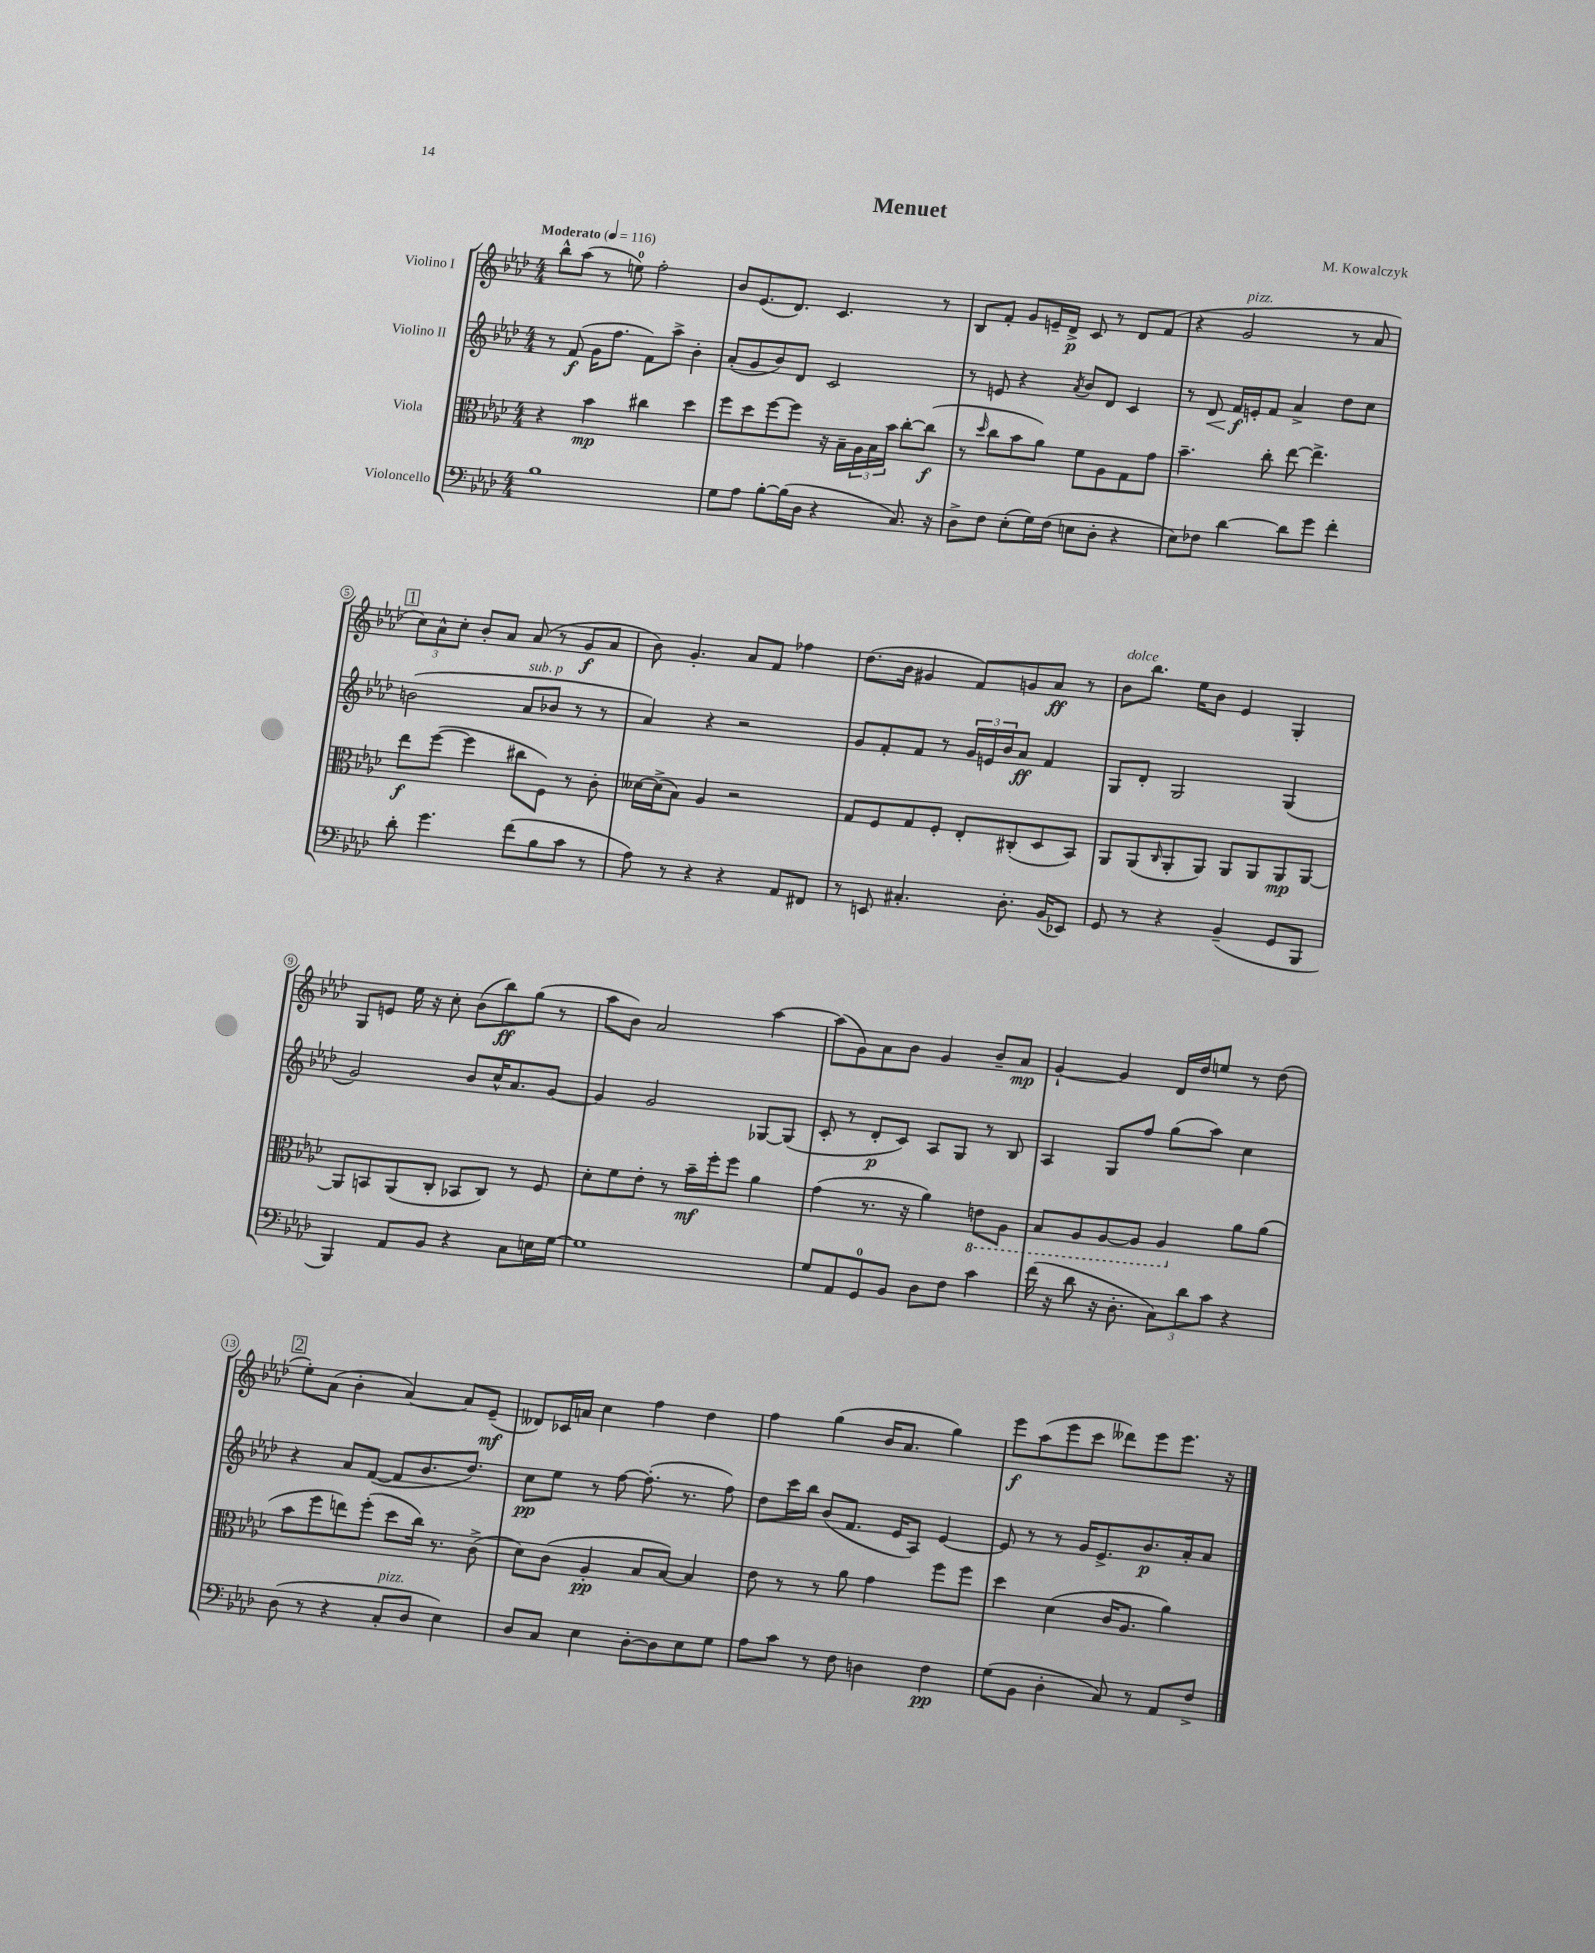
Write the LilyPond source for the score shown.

\header { title = "Menuet" composer = "M. Kowalczyk" }
<<
\new StaffGroup <<
\new Staff = "s0" \with { instrumentName = "Violino I" } {
    \clef treble \key aes \major \numericTimeSignature \time 4/4 \tempo "Moderato" 4 = 116
    bes''8-^ aes''8( r8 e''8-0) f''2-. |
    bes'8 ees'8.( des'8.) c'4. r8 |
    bes8 f'8-. g'8 e'16-- des'16->\p c'8 r8 des'8 f'8( |
    r4 g'2^\markup { \italic "pizz." } r8 aes'8 |
    \mark \markup { \box "1" } \tuplet 3/2 { c''8) aes'8-^ c''8-. } bes'8-. aes'8 aes'8( r8 g'8\f aes'8 |
    bes'8) g'4.-. aes'8 f'8 fes''4 |
    des''8.( bes'16 gis'4 f'8) g'8 aes'8\ff r8 |
    bes'8^\markup { \italic "dolce" } bes''8. ees''16 bes'8 ees'4 g4-. |
    g8 e'8 ees''16 r16 c''8-. bes'8( bes''8\ff) g''8( r8 |
    aes''8 bes'8) aes'2 aes''4~ |
    aes''8( g'8) aes'8 bes'8 g'4 bes'8-- aes'8\mp |
    g'4~-! g'4 des'16 des''16 e''8 r8 des''8( |
    \mark \markup { \box "2" } ees''8-.) aes'8( bes'4-. aes'4~) aes'8 ees'8--\mf( |
    deses'8) ces'16 a'16 c''4 f''4 des''4 |
    f''4 g''4( bes'16 aes'8. g''4) |
    ees'''8\f aes''8( ees'''8 c'''8 deses'''8) ees'''8 ees'''8. r16 \bar "|." |
}
\new Staff = "s1" \with { instrumentName = "Violino II" } {
    \clef treble \key aes \major \numericTimeSignature \time 4/4
    r8 f'8\f( g'16 f''8. f'8) aes''8-> bes'4-. |
    aes'8-.( g'8 bes'8) des'8 c'2 |
    r8 e'8 r4 \acciaccatura { aes'8 } bes'8 des'8 c'4 |
    r8 des'8\< f'16\f\! e'16-. f'8 aes'4-> des''8 c''8 |
    \mark \markup { \box "1" } b'2( aes'8^\markup { \italic "sub. p" } bes'8 r8 r8 |
    aes'4) r4 r2 |
    g'8 f'8-. f'8 r8 \tuplet 3/2 { g'16 e'16 bes'16 } aes'8\ff f'4 |
    g8 des'8-. g2 g4( |
    g'2) bes'8 c''16-^ aes'8. g'8~ |
    g'4 g'2 ges8~ ges8( |
    c'8-. r8 des'8-.\p c'8) aes8 g8 r8 bes8 |
    aes4 g8 f''8 g''8( aes''8) c''4 |
    \mark \markup { \box "2" } r4 aes'8 f'8~( f'8 bes'8. des''8.) |
    c''8\pp ees''8 r8 f''8~ f''8.-.( r8. f''8) |
    des''8 c'''16 bes''16 bes'8( f'8. ees'16 aes8) ees'4~ |
    ees'8 r8 r8 g'16 ees'8.-> bes'8.\p aes'16-. aes'8 \bar "|." |
}
\new Staff = "s2" \with { instrumentName = "Viola" } {
    \clef alto \key aes \major \numericTimeSignature \time 4/4
    r4 bes'4\mp cis''4 des''4 |
    f''8 des''8 f''8~ f''8 r16 bes16-- \tuplet 3/2 { aes16 bes16 bes'16 } c''8~-. c''8\f( |
    r8 \grace { des''16 } c''8 bes'8 aes'8) f'8 aes8 g8 g'8 |
    bes'4.-- c''8-. ees''8~ ees''4.-> |
    \mark \markup { \box "1" } ees''8\f f''8~( f''4 cis''8 f8) r8 c'8-. |
    deses'16~ deses'16->( bes8) aes4 r2 |
    g8 f8 g8 f8-. ees8-. cis8-.( des8 bes,8) |
    aes,8 aes,8( \grace { c16 } aes,8-. aes,8) aes,8 aes,8 aes,8\mp aes,8~ |
    aes,8 b,8 aes,8( c8-. bes,8 c8) r8 f8 |
    des'8-. f'8 ees'8-. r8 bes'16--\mf f''16-. f''8 aes'4 |
    g'4( r8. r16 aes'4) \ottava #-1 e8 aes,8 |
    bes,8 aes,8 aes,8~ aes,8 aes,4 \ottava #0 aes'8 aes'8( |
    \mark \markup { \box "2" } bes'8 f''8 e''8) f''8-.( des''8 c''16) r8. c'8->( |
    des'8) c'8( aes4-.\pp bes8 bes8~) bes4 |
    ees'8 r8 r8 aes'8 g'4 f''8 f''8 |
    des''4 des'4( c'16 aes8. aes'4) \bar "|." |
}
\new Staff = "s3" \with { instrumentName = "Violoncello" } {
    \clef bass \key aes \major \numericTimeSignature \time 4/4
    bes1 |
    g8 aes8 bes8~-. bes16( des16 r4 c8.) r16 |
    des8-> f8 ees8-.( g16) f16( e8 des8-. r4 |
    ees8) fes8 des'4~ des'8 g'8 f'4-. |
    \mark \markup { \box "1" } des'8-. g'4. f'8( bes8 c'8 r8 |
    aes8) r8 r4 r4 aes,8 fis,8 |
    r8 e,8 cis4.-. des8.-. bes,16( ees,8) |
    g,8 r8 r4 bes,4--( g,8 bes,,8 |
    bes,,4) aes,8 bes,8 r4 c8 e16 g16~ |
    g1 |
    g8 aes,8 g,8-0 bes,8 des8 f8 c'4 |
    f'16( r16 des'8 r16 des8.-. \tuplet 3/2 { c8) des'8 c'8 } r4 |
    \mark \markup { \box "2" } des8( r8 r4 c8-.^\markup { \italic "pizz." } des8 ees4) |
    des8 c8 ees4 des8~-. des8 ees8 g8 |
    aes8 c'8 r8 f8 d4 f4\pp |
    g8( bes,8 des4-. c8) r8 aes,8 f8-> \bar "|." |
}
>>
>>
\layout { \context { \Score \override BarNumber.stencil = #(make-stencil-circler 0.1 0.3 ly:text-interface::print) } }
